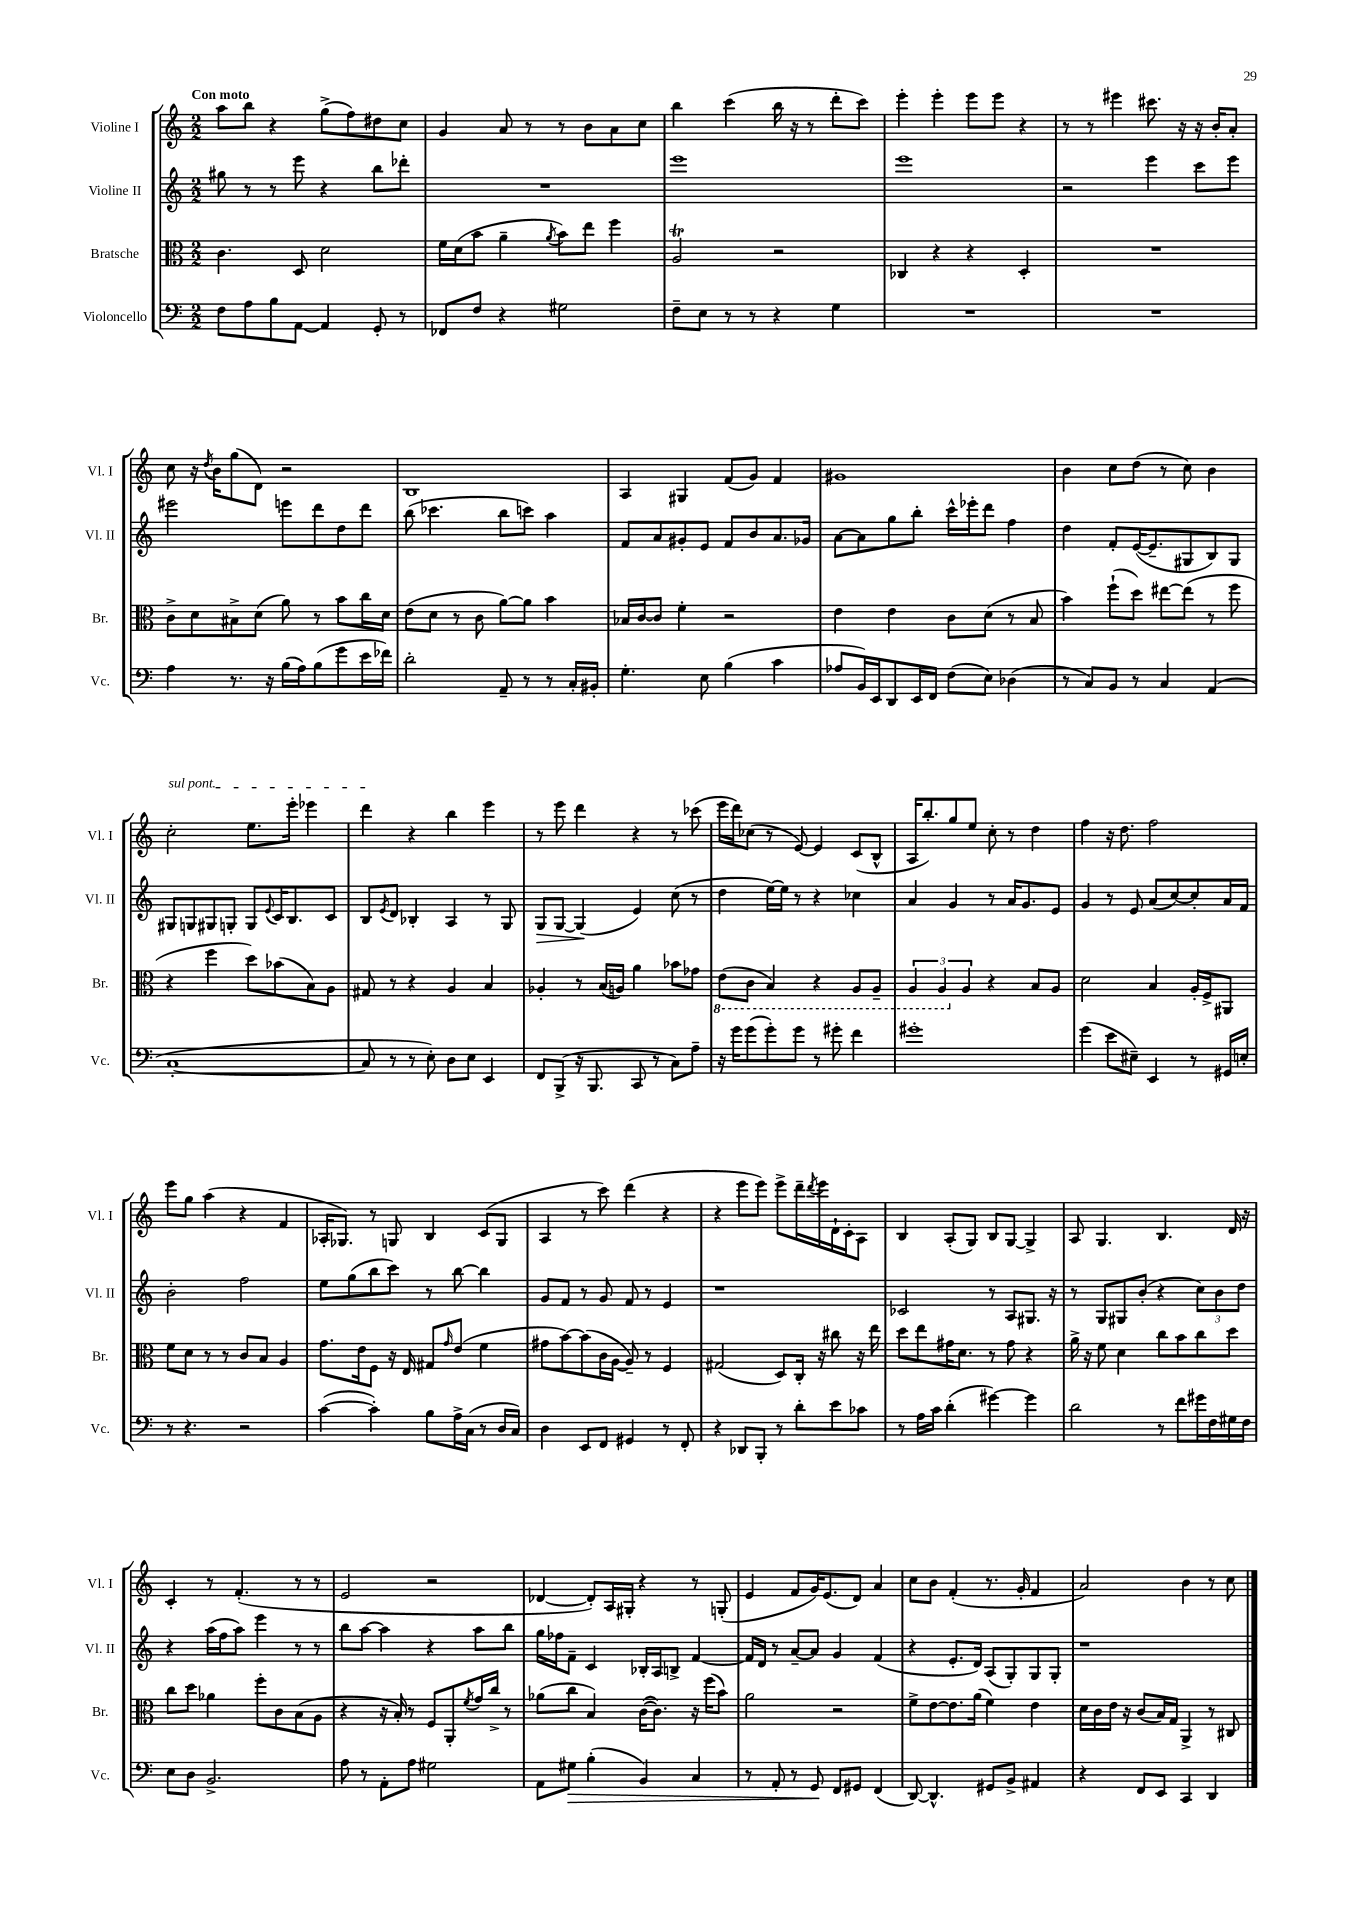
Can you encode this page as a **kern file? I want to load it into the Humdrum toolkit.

**kern	**kern	**kern	**kern
*staff4	*staff3	*staff2	*staff1
*clefF4	*clefC3	*clefG2	*clefG2
*k[]	*k[]	*k[]	*k[]
*M2/2	*M2/2	*M2/2	*M2/2
8F\L	4.c\	8gg#\	8aa\L
8A\	.	8r	8bb\J
8B\	.	8r	4r
[8AA\J	8D/	8eee\	.
4AA/]	2d\	4r	(8gg^\L
.	.	.	8ff\)
8GG'/	.	8bb\L	8dd#\
8r	.	8ddd-'\J	8cc\J
=	=	=	=
8FF-/L	16f\LL	1r	4g/
.	(16d\J	.	.
8F/J	8b\J	.	.
4r	4a~\	.	8a/
.	.	.	8r
.	8qa/	.	.
2G#\	8b\L)	.	8r
.	8ee\J	.	8b\L
.	4ff\	.	8a\
.	.	.	8cc\J
=	=	=	=
8F~\L	2A/	1eee	4bb\
8E\J	.	.	.
8r	.	.	(4ccc\
8r	.	.	.
4r	2r	.	16bb\
.	.	.	16r
.	.	.	8r
4G\	.	.	8ddd'\L
.	.	.	8ccc\J)
=	=	=	=
1r	4C-/	1eee	4eee'\
.	4r	.	4eee'\
.	4r	.	8eee\L
.	.	.	8eee\J
.	4D'/	.	4r
=	=	=	=
1r	1r	2r	8r
.	.	.	8r
.	.	.	4eee#\
.	.	4eee\	8.ccc#\
.	.	.	16r
.	.	8ccc\L	16r
.	.	.	16b'/LK
.	.	8eee\J	8a'/J
=	=	=	=
4A\	8c^\L	2eee#\	8cc\
.	8d\	.	16r
.	.	.	8qdd/
.	.	.	16b\LK
8.r	8B#^\	.	(8gg\
.	(8d\J	.	8d\J)
16r	.	.	.
(16B\LL	8a\)	8eee\L	2r
16A\J)	.	.	.
(8B\	8r	8ddd\	.
8g\	8b\L	8dd\	.
16e\L	16cc\L	8ddd\J	.
16f-\JJ)	16d\JJ	.	.
=	=	=	=
2d'\	(8e\L	(8bb\	1B
.	8d\J	4.ccc-\	.
.	8r	.	.
.	8c\	.	.
8AA~/	[8a\L)	8bb\L	.
8r	8a\]J	8ccc\J)	.
8r	4b\	4aa\	.
16C'/LL	.	.	.
16BB#'/JJ	.	.	.
=	=	=	=
4.G'\	16B-/LL	8f/L	4A/
.	[16c/J	.	.
.	8c/]J	8a/	.
.	4f'\	8g#'/	4G#/
8E\	.	8e/J	.
(4B\	2r	8f/L	(8f/L
.	.	8b/	8g/J)
4c\	.	8.a/	4f/
.	.	16g-/Jk	.
=	=	=	=
8A-/L	4e\	[8a\L	1g#
16BB/L)	.	8a\]	.
16EE/J	.	.	.
8DD/	4e\	8gg\	.
16EE/L	.	8bb'\J	.
16FF/JJ	.	.	.
(8F\L	8c\L	16ccc^^\LL	.
.	.	16eee-'\J	.
8E\J)	(8d\J	8ddd\J	.
(4D-\	8r	4ff\	.
.	8B/	.	.
=	=	=	=
8r	4b\)	4dd\	4b\
8C/L)	.	.	.
8BB/J	(8ff`\L	8f'/L	8cc\L
8r	8dd\J)	([16e/K	(8dd\J
.	.	8.e~/]	.
4C/	[8ee#\L	.	8r
.	(8ee#\]J	8G#/	8cc\)
(4AA/	8r	8B/)	4b\
.	8ff\	8G#/J	.
=	=	=	=
[1C'	4r	8G#/L	2cc'\
.	.	8G/	.
.	4ff\	8G#/	.
.	.	8G'/J	.
.	8dd\L)	8G/L	8.ee\L
.	.	8qqe/	.
.	(8b-\	16c/K	.
.	.	8.B/	16eee'\Jk
.	8B\)	.	4eee-\
.	8A\J	8c/J	.
=	=	=	=
8C/]	8G#/	8B/L	4ddd\
.	.	8qe/	.
8r	8r	8d/J	.
8r	4r	4B-'/	4r
8E'\)	.	.	.
8D\L	4A/	4A/	4bb\
8E\J	.	.	.
4EE/	4B/	8r	4eee\
.	.	8G/	.
=	=	=	=
8FF/L	4A-'/	8G/L	8r
(8BBB^/J	.	[8G/J	8eee\
16r	8r	(4G/]	4ddd\
8.BBB/	.	.	.
.	(16B/LL	.	.
.	16A/JJ)	.	.
8CC/	4a\	4e/)	4r
8r	.	.	.
8C\L)	8b-\L	(8cc\	8r
8A~\J	8g-\J	8r	(8ccc-\
=	=	=	=
16r	(8E\L	4dd\	16eee\LL
16g\LK	.	.	16ddd\J)
(8g\	8C\J	.	(8cc-\J
8g'\)	4BB/)	[16ee\LL)	8r
.	.	16ee\]JJ	.
8g\J	.	8r	[8e/)
8r	4r	4r	4e/]
8g#'\	.	.	.
4f\	8AA/L	4cc-\	(8c/L
.	8AA~/J	.	8B^^/J
=	=	=	=
1g#'	6AA/	4a/	16A/LK
.	.	.	8.bb'/)
.	6AA/	.	.
.	.	4g/	8gg/
.	6A/	.	.
.	.	.	8ee/J
.	4r	8r	8cc'\
.	.	16a/LK	8r
.	.	8.g/	.
.	8B/L	.	4dd\
.	8A/J	8e/J	.
=	=	=	=
(4g\	2d\	4g/	4ff\
8e\L	.	8r	16r
.	.	.	8.dd\
8E#~\J)	.	8e/	.
4EE/	4B/	(8a/L	2ff\
.	.	[8cc/)	.
8r	16A'/LL	8cc'/]	.
.	16F^/J	.	.
16GG#/LL	8AA#/J	16a/L	.
16E'/JJ	.	16f/JJ	.
=	=	=	=
8r	8f\L	2b'\	8eee\L
4.r	8d\J	.	8gg\J
.	8r	.	(4aa\
.	8r	.	.
2r	8c/L	2ff\	4r
.	8B/J	.	.
.	4A/	.	4f/
=	=	=	=
([4c\	8.g\L	8ee\L	16A-'/LK
.	.	.	8.G-/J)
.	.	(8gg\	.
.	16e\k	.	.
4c'\])	8F\J	8bb\	8r
.	16r	8ccc\J)	8G/
.	16E/	.	.
8B\L	8G#/L	8r	4B/
.	16qqg/	.	.
16A^\L	(8e/J	[8bb\	.
(16C\JJ	.	.	.
8r	4f\	4bb\]	(8c/L
16D/LL	.	.	8G/J
16C/JJ)	.	.	.
=	=	=	=
4D\	8g#\L	8g/L	4A/
.	[8b\)	8f/J	.
8EE/L	(8b\]	8r	8r
8FF/J	16c\L	8g/	8ccc\)
.	[16A\JJ	.	.
4GG#/	8A~/])	8f/	(4ddd\
.	8r	8r	.
8r	4F/	4e/	4r
8FF'/	.	.	.
=	=	=	=
4r	(2G#/	1r	4r
8DD-/L	.	.	8eee\L
8BBB'/J	.	.	8eee\J)
8r	8D/L)	.	8eee^\L
8d'\L	16C'/Jk	.	16ddd~\L
.	.	.	8qddd/
.	16r	.	16eee\
8e\	8cc#\	.	16d`\
.	.	.	16c'\J
8c-\J	16r	.	8A\J
.	16ee\	.	.
=	=	=	=
8r	8dd\L	2c-/	4B/
16A\LL	8ee\	.	.
16c\JJ	.	.	.
(4d'\	16g#\K	.	(8A'/L
.	8.d\J	.	.
.	.	.	8G/J)
[4g#\)	8r	8r	8B/L
.	8g#\	8A/L	[8G/J
4g#\]	4r	8.G#/J	4G^/]
.	.	16r	.
=	=	=	=
2d\	16a^\	8r	8A/
.	16r	.	.
.	8f\	8G/L	4.G/
.	4d\	8G#/	.
.	.	(8b'/J	.
8r	8cc\L	4r	4.B/
8f\L	8b\	.	.
16g#\L	8cc\	12cc\L)	.
16F\	.	.	.
.	.	12b\	.
16G#\	8dd\J	.	16d/
.	.	12dd\J	.
16F\JJ	.	.	16r
=	=	=	=
8E\L	8cc\L	4r	4c'/
8D\J	8dd\J	.	.
2.BB^/	4a-\	(16aa\LL	8r
.	.	16ff\J	.
.	.	8aa\J)	(4.f'/
.	8ff'\L	4eee\	.
.	8c\	.	.
.	(8B\	8r	8r
.	8A\J	8r	8r
=	=	=	=
8A\	4r	8bb\L	2e/
8r	.	[8aa\J	.
8AA'\L	16r	4aa\]	.
.	16B'/)	.	.
8A\J	8r	.	.
2G#\	8F/L	4r	2r
.	8AA'/	.	.
.	8qf/	.	.
.	16g/L	8aa\L	.
.	16cc^/JJ	.	.
.	8r	8bb\J	.
=	=	=	=
8AA\L	(8a-\L	16gg\LL	[4d-/
.	.	16ff-\J	.
8G#\J	8cc\J	8f~\J	.
(4B'\	4B/)	4c/	8d-'/]L)
.	.	.	16A/L
.	.	.	16G#'/JJ
4BB/)	([16c\LK	16B-'/LL	4r
.	8.c\]J)	16A/J	.
.	.	8B^/J	.
4C/	16r	[4f/	8r
.	(16ff\LK	.	.
.	8b\J)	.	(8G'/
=	=	=	=
8r	2a\	16f/]LL	4e/
.	.	16d/JJ	.
8AA'/	.	8r	.
8r	.	[8a~/L	8f/L
8GG/	.	8a/]J	16g/K)
.	.	.	(8.e/
8FF/L	2r	4g/	.
8GG#/J	.	.	8d/J)
(4FF/	.	(4f/	4a/
=	=	=	=
[8DD/)	8f^\L	4r	8cc\L
4.DD^^/]	[8e\	.	8b\J
.	8.e\]	8.e'/L	(4f'/
.	(16a\Jk	16d/Jk)	.
8GG#/L	4f\)	(8A/L	8.r
8BB^/J	.	8G'/)	.
.	.	.	16g'/
4AA#/	4e\	8G/	4f/
.	.	8G'/J	.
=	=	=	=
4r	16d\LL	1r	2a/)
.	16c\	.	.
.	16e\JJ	.	.
.	16r	.	.
8FF/L	(8c/L	.	.
8EE/J	16B/L)	.	.
.	16G/JJ	.	.
4CC/	4AA^/	.	4b\
4DD/	8r	.	8r
.	8C#/	.	8cc\
==	==	==	==
*-	*-	*-	*-
